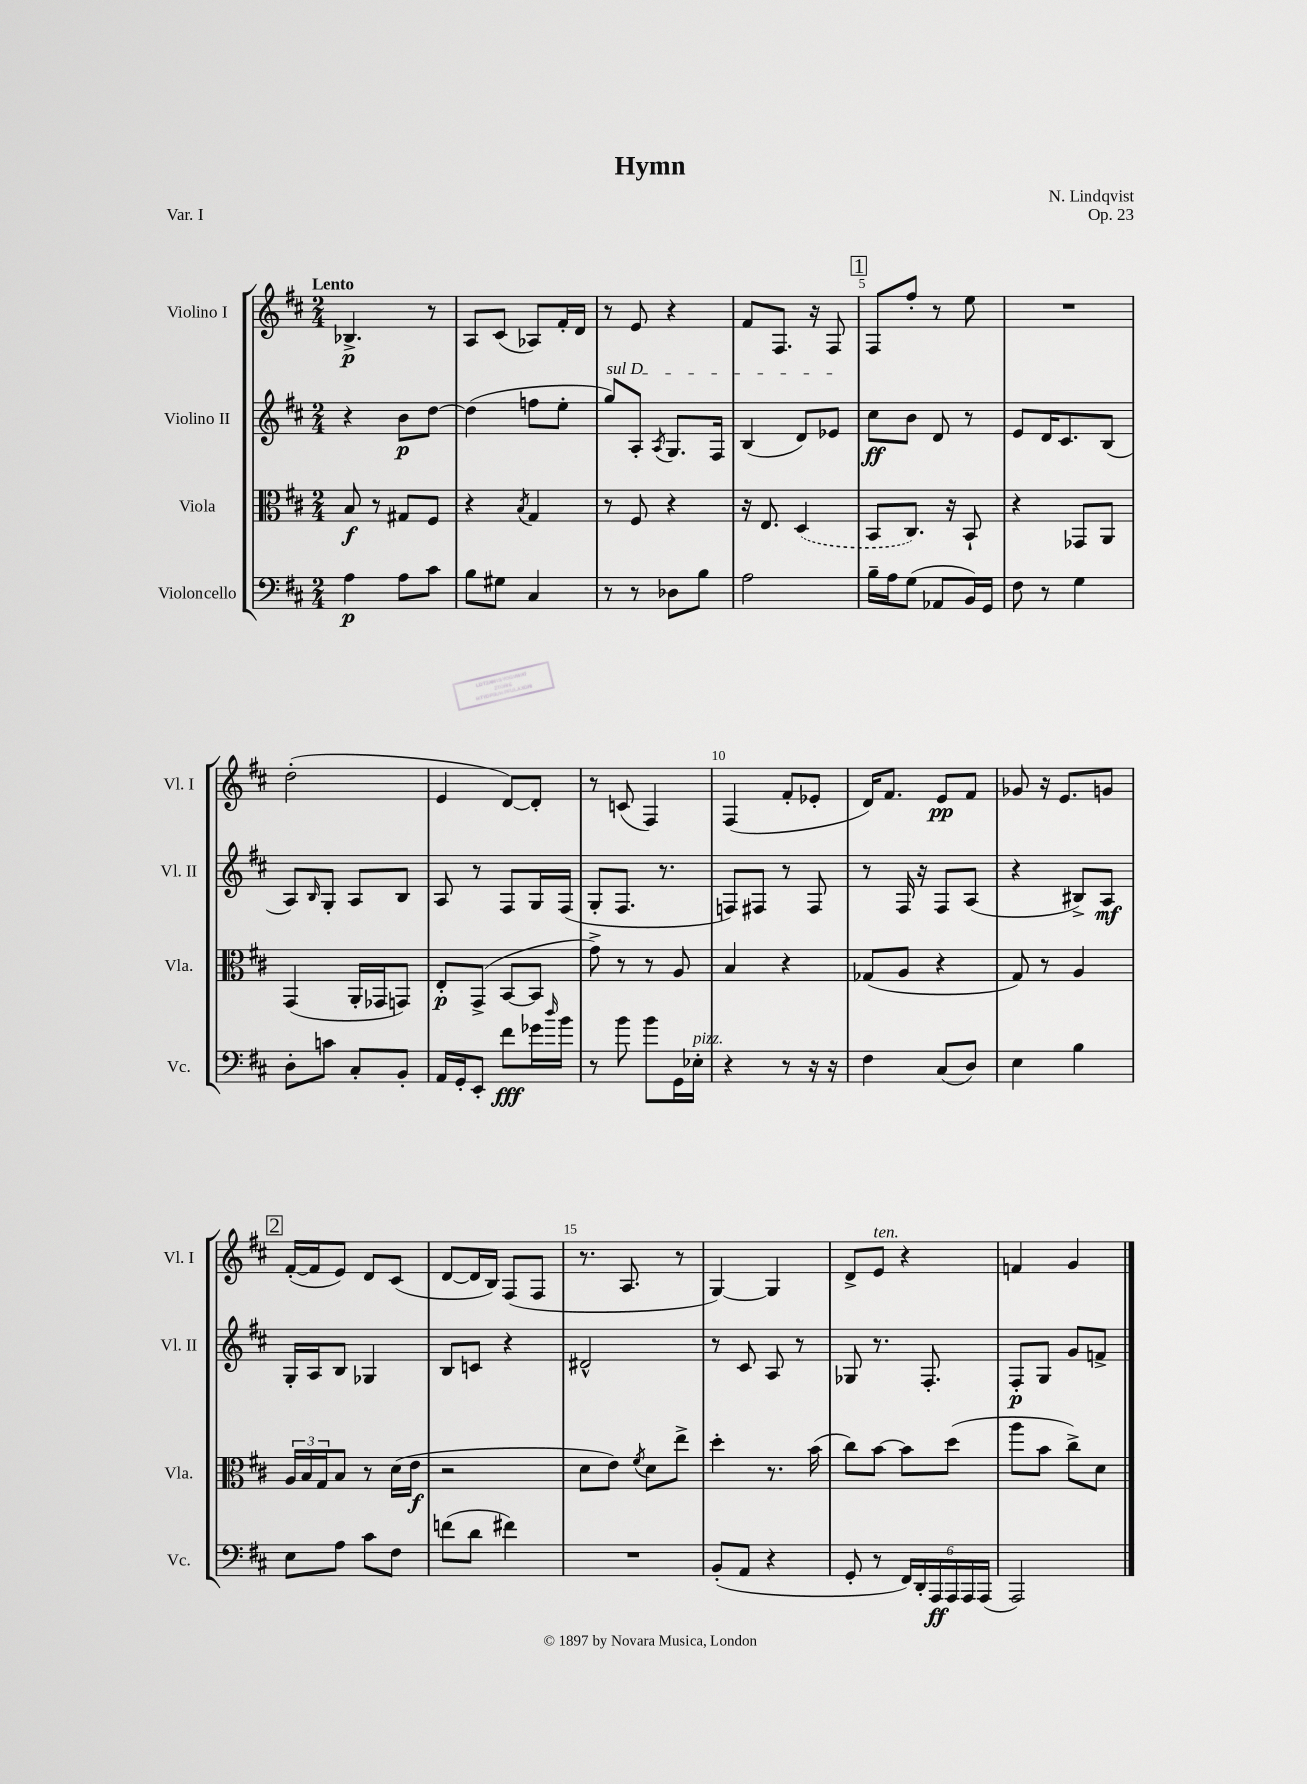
\header { title = "Hymn" composer = "N. Lindqvist" opus = "Op. 23" piece = "Var. I" }
<<
\new StaffGroup <<
\new Staff = "s0" \with { instrumentName = "Violino I" shortInstrumentName = "Vl. I" } {
    \clef treble \key d \major \numericTimeSignature \time 2/4 \tempo "Lento"
    bes4.->\p r8 |
    a8 cis'8( aes8) fis'16-. d'16 |
    r8 e'8 r4 |
    fis'8 fis8. r16 fis8 |
    \mark \markup { \box "1" } fis8 fis''8-. r8 e''8 |
    R2 |
    d''2-.( |
    e'4 d'8~) d'8-. |
    r8 c'8( fis4) |
    fis4( fis'8-. ees'8-. |
    d'16) fis'8. e'8\pp fis'8 |
    ges'8 r16 e'8. g'8 |
    \mark \markup { \box "2" } fis'16~-.( fis'16 e'8) d'8 cis'8( |
    d'8~ d'16 b16) fis8( fis8 |
    r8. a8. r8 |
    g4~) g4 |
    d'8-> e'8^\markup { \italic "ten." } r4 |
    f'4 g'4 \bar "|." |
}
\new Staff = "s1" \with { instrumentName = "Violino II" shortInstrumentName = "Vl. II" } {
    \clef treble \key d \major \numericTimeSignature \time 2/4
    r4 b'8\p d''8~ |
    d''4( f''8 e''8-. |
    \once \override TextSpanner.bound-details.left.text = \markup { \italic "sul D" } g''8\startTextSpan) a8-. \acciaccatura { a8 } g8. fis16 |
    b4( d'8) ees'8\stopTextSpan |
    \mark \markup { \box "1" } cis''8\ff b'8 d'8 r8 |
    e'8 d'16 cis'8. b8( |
    a8) \grace { b16 } g8-. a8 b8 |
    a8 r8 fis8 g16 fis16( |
    g8-. fis8. r8. |
    f8) fis8 r8 fis8 |
    r8 fis16 r16 fis8 a8( |
    r4 bis8->) a8\mf |
    \mark \markup { \box "2" } g16-. a16 b8 ges4 |
    b8 c'8 r4 |
    dis'2-^ |
    r8 cis'8 a8 r8 |
    ges8 r8. fis8.-. |
    fis8-.\p g8 g'8 f'8-> \bar "|." |
}
\new Staff = "s2" \with { instrumentName = "Viola" shortInstrumentName = "Vla." } {
    \clef alto \key d \major \numericTimeSignature \time 2/4
    b8\f r8 gis8 fis8 |
    r4 \acciaccatura { b8 } g4 |
    r8 fis8 r4 |
    r16 e8. \once \slurDashed d4( |
    \mark \markup { \box "1" } b,8 cis8.) r16 b,8-! |
    r4 ges,8 a,8 |
    g,4( a,16-. ges,16 g,8) |
    e8-.\p g,8->( b,8~ b,8 |
    g'8->) r8 r8 a8 |
    b4 r4 |
    ges8( a8 r4 |
    g8) r8 a4 |
    \mark \markup { \box "2" } \tuplet 3/2 { a16 b16 g16 } b8 r8 d'16( e'16\f |
    r2 |
    d'8 e'8) \acciaccatura { fis'8 } d'8 e''8-> |
    d''4-. r8. b'16( |
    cis''8) b'8~ b'8 d''8( |
    a''8 b'8 cis''8->) d'8 \bar "|." |
}
\new Staff = "s3" \with { instrumentName = "Violoncello" shortInstrumentName = "Vc." } {
    \clef bass \key d \major \numericTimeSignature \time 2/4
    a4\p a8 cis'8 |
    b8 gis8 cis4 |
    r8 r8 des8 b8 |
    a2 |
    \mark \markup { \box "1" } b16-- a16 g8( aes,8 b,16) g,16 |
    fis8 r8 g4 |
    d8-. c'8 cis8-. b,8-. |
    a,16 g,16-. e,8-. fis'8\fff ges'16 \grace { d''16 } b'16 |
    r8 b'8 b'8 g,16 ees16-.^\markup { \italic "pizz." } |
    r4 r8 r16 r16 |
    fis4 cis8( d8) |
    e4 b4 |
    \mark \markup { \box "2" } e8 a8 cis'8 fis8 |
    f'8( d'8 fis'4) |
    R2 |
    b,8-.( a,8 r4 |
    g,8-. r8 \tuplet 6/4 { fis,16) d,16-. a,,16\ff a,,16 a,,16 a,,16( } |
    a,,2) \bar "|." |
}
>>
>>
\layout { \context { \Score \override BarNumber.break-visibility = ##(#f #t #t) barNumberVisibility = #(every-nth-bar-number-visible 5) } }
